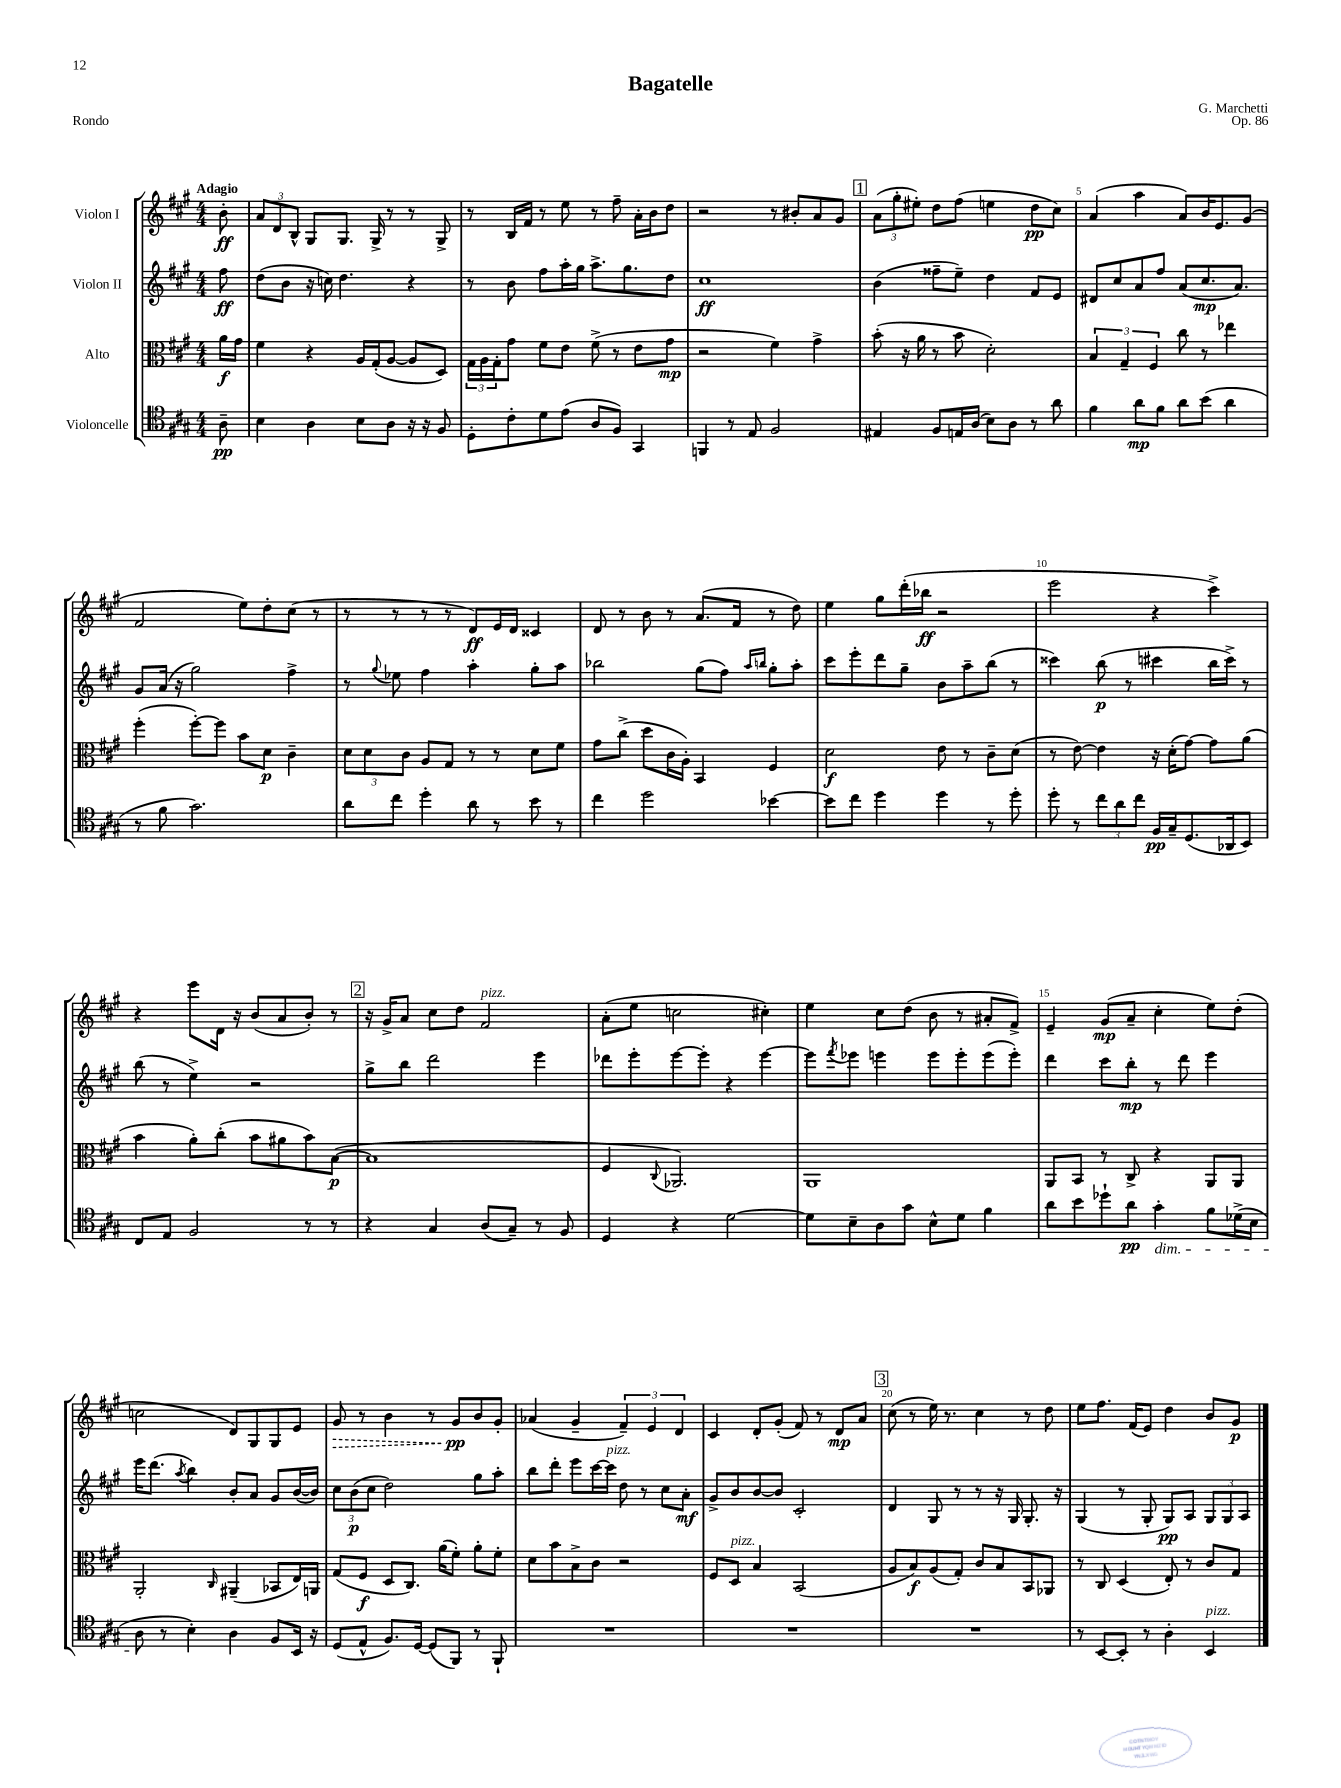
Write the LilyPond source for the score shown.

\header { title = "Bagatelle" composer = "G. Marchetti" opus = "Op. 86" piece = "Rondo" }
<<
\new StaffGroup <<
\new Staff = "s0" \with { instrumentName = "Violon I" } {
    \clef treble \key a \major \numericTimeSignature \time 4/4 \partial 8 \tempo "Adagio"
    b'8-.\ff |
    \tuplet 3/2 { a'8 d'8 b8-^ } gis8 gis8. gis16-> r8 r8 gis8-> |
    r8 b16 fis'16 r8 e''8 r8 fis''8-- a'16-. b'16 d''8 |
    r2 r8 bis'8-. a'8 gis'8 |
    \mark \markup { \box "1" } \tuplet 3/2 { a'8( gis''8-. eis''8-.) } d''8 fis''8( e''4 d''8\pp cis''8) |
    a'4( a''4 a'8) b'16 e'8. gis'8( |
    fis'2 e''8) d''8-. cis''8( r8 |
    r8 r8 r8 r8 d'8\ff) e'16 d'16 cisis'4 |
    d'8 r8 b'8 r8 a'8.( fis'16 r8 d''8) |
    e''4 gis''8 d'''16-.( bes''16\ff r2 |
    e'''2 r4 cis'''4->) |
    r4 e'''8 d'16 r16 b'8( a'8 b'8-.) r8 |
    \mark \markup { \box "2" } r16 gis'16-> a'8 cis''8 d''8 fis'2^\markup { \italic "pizz." } |
    a'8-.( e''8 c''2 cis''4-.) |
    e''4 cis''8 d''8( b'8 r8 ais'8-. fis'8->) |
    e'4-- gis'8\mp( a'8-- cis''4-. e''8) d''8-.( |
    c''2 d'8) gis8 gis8 e'8 |
    \once \override Hairpin.style = #'dashed-line gis'8\> r8 b'4 r8 gis'8\pp\! b'8 gis'8-. |
    aes'4( gis'4-- \tuplet 3/2 { fis'4--) e'4 d'4 } |
    cis'4 d'8-. gis'8-.( fis'8) r8 d'8\mp a'8 |
    \mark \markup { \box "3" } cis''8( r8 e''16) r8. cis''4 r8 d''8 |
    e''8 fis''8. fis'16( e'8) d''4 b'8 gis'8\p \bar "|." |
}
\new Staff = "s1" \with { instrumentName = "Violon II" } {
    \clef treble \key a \major \numericTimeSignature \time 4/4 \partial 8
    fis''8\ff |
    d''8( b'8 r16 c''16) d''4. r4 |
    r8 b'8 fis''8 a''16-. gis''16 a''8.-> gis''8. d''8 |
    cis''1\ff |
    \mark \markup { \box "1" } b'4( fisis''8-- e''8--) d''4 fis'8 e'8 |
    dis'8 cis''8 a'8 fis''8 a'8( cis''8.\mp a'8.) |
    gis'8 a'16( r16 gis''2) fis''4-> |
    r8 \appoggiatura { gis''8 } ees''8 fis''4 a''4-. gis''8-. a''8 |
    bes''2 gis''8( fis''8) \grace { a''16 b''16 } gis''8-. a''8-. |
    cis'''8 e'''8-. d'''8 gis''8-- b'8 a''8-- b''8( r8 |
    cisis'''4) b''8\p( r8 cis'''4 b''16 cis'''16->) r8 |
    b''8( r8 e''4->) r2 |
    \mark \markup { \box "2" } gis''8-> b''8 d'''2 e'''4 |
    des'''8 e'''8-. e'''8~ e'''8-. r4 e'''4~ |
    e'''8 \acciaccatura { fis'''8 } ees'''8 e'''4 e'''8 e'''8-. e'''8( e'''8-.) |
    d'''4 cis'''8 b''8-.\mp r8 d'''8 e'''4 |
    e'''16 d'''8.( \acciaccatura { a''8 } b''4) b'8-. a'8 gis'8 b'16~( b'16) |
    \tuplet 3/2 { cis''8 b'8\p( cis''8 } d''2) gis''8 a''8-. |
    b''8 d'''8-. e'''8 cis'''16~ cis'''16^\markup { \italic "pizz." } d''8 r8 cis''8 a'8-.\mf |
    gis'8-> b'8 b'8~ b'8 cis'2-. |
    \mark \markup { \box "3" } d'4 gis8 r8 r8 r16 gis16 gis8.-. r16 |
    gis4( r8 gis8-. gis8\pp) a8 \tuplet 3/2 { gis8 gis8 a8 } \bar "|." |
}
\new Staff = "s2" \with { instrumentName = "Alto" } {
    \clef alto \key a \major \numericTimeSignature \time 4/4 \partial 8
    a'16\f gis'16 |
    fis'4 r4 a16 gis16-.( a8~ a8 d8) |
    \tuplet 3/2 { gis16 a16 gis16-. } gis'8 fis'8 e'8 fis'8->( r8 e'8 gis'8\mp |
    r2 fis'4) gis'4-> |
    \mark \markup { \box "1" } b'8-.( r16 a'16 r8 b'8 d'2-.) |
    \tuplet 3/2 { b4 gis4-- fis4 } cis''8 r8 ees''4 |
    fis''4-.( fis''8~-.) fis''8 b'8 d'8\p cis'4-- |
    \tuplet 3/2 { d'8 d'8 cis'8 } a8 gis8 r8 r8 d'8 fis'8 |
    gis'8 cis''8->( d''8 cis'16 a16-.) b,4 fis4 |
    d'2\f e'8 r8 cis'8-- d'8( |
    r8 e'8~) e'4 r16 d'16-.( gis'8~) gis'8 a'8( |
    b'4 a'8-.) cis''8-.( b'8 ais'8 b'8) b8~\p( |
    \mark \markup { \box "2" } b1 |
    fis4 \appoggiatura { cis8 } aes,2.) |
    a,1 |
    a,8 b,8 r8 cis8-> r4 a,8 a,8 |
    a,2-. \grace { cis16 } ais,4--( bes,8 e16) a,16 |
    gis8( fis8\f d8 cis8.) a'16( fis'8-.) a'8-. fis'8-. |
    d'8 b'8 b8-> cis'8 r2 |
    fis8 d8^\markup { \italic "pizz." } b4 b,2( |
    \mark \markup { \box "3" } a8 b8\f) a8( gis8-.) cis'8 b8 b,8 aes,8 |
    r8 cis8 d4( e8-.) r8 cis'8 gis8 \bar "|." |
}
\new Staff = "s3" \with { instrumentName = "Violoncelle" } {
    \clef tenor \key a \major \numericTimeSignature \time 4/4 \partial 8
    a8--\pp |
    b4 a4 b8 a8 r16 r16 fis8 |
    d8-. cis'8-. d'8 e'8( a8 fis8) gis,4 |
    f,4 r8 e8 fis2 |
    \mark \markup { \box "1" } eis4 fis8 e16 a16( b8) a8 r8 a'8 |
    fis'4 a'8\mp fis'8 a'8 b'8( a'4 |
    r8 fis'8 gis'2.) |
    a'8 cis''8 d''4-. a'8 r8 b'8 r8 |
    cis''4 d''2 bes'4~ |
    bes'8 cis''8 d''4 d''4 r8 d''8-. |
    d''8-. r8 \tuplet 3/2 { cis''8 a'8 cis''8 } fis16\pp gis16-- d8.( aes,16 b,8) |
    cis8 e8 fis2 r8 r8 |
    \mark \markup { \box "2" } r4 gis4 a8( gis8--) r8 fis8 |
    d4 r4 d'2~ |
    d'8 b8-- a8 gis'8 b8-^ d'8 fis'4 |
    a'8 b'8 des''8-! a'8\pp gis'4-.\dim fis'8 des'16->( b16 |
    a8\! r8 b4-.) a4 fis8 b,16 r16 |
    d8( e8-^ fis8.) d16~ d8( fis,8) r8 fis,8-! |
    R1 |
    R1 |
    \mark \markup { \box "3" } R1 |
    r8 b,8~ b,8-. r8 a4-. b,4^\markup { \italic "pizz." } \bar "|." |
}
>>
>>
\layout { \context { \Score \override BarNumber.break-visibility = ##(#f #t #t) barNumberVisibility = #(every-nth-bar-number-visible 5) } }
